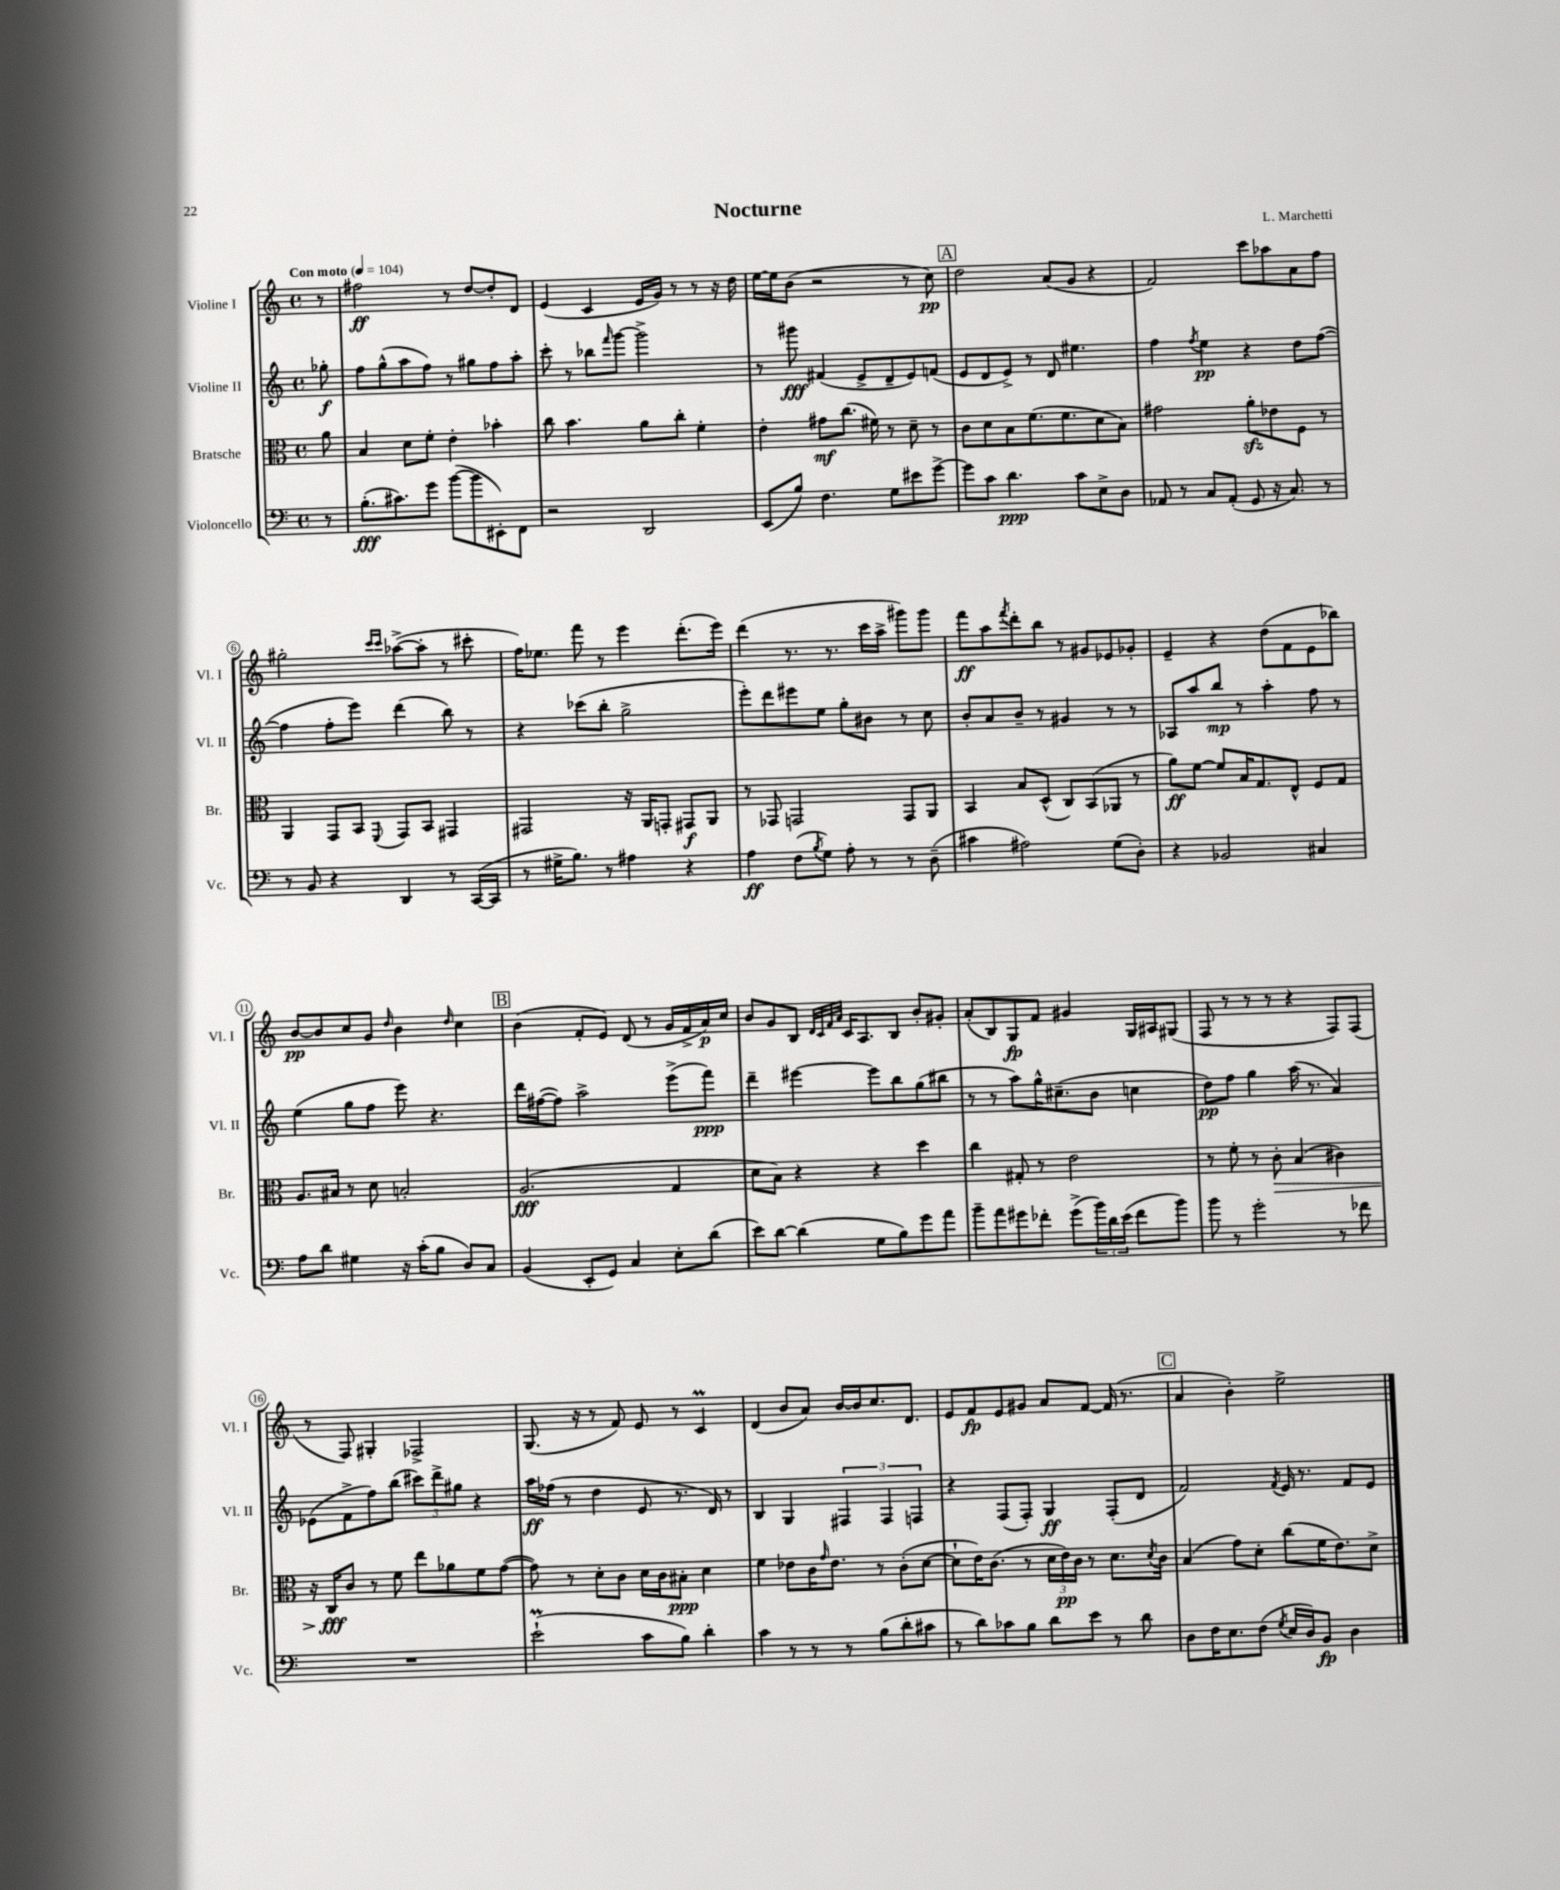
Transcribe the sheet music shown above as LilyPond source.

\header { title = "Nocturne" composer = "L. Marchetti" }
<<
\new StaffGroup <<
\new Staff = "s0" \with { instrumentName = "Violine I" shortInstrumentName = "Vl. I" } {
    \clef treble \key c \major \defaultTimeSignature \time 4/4 \partial 8 \tempo "Con moto" 4 = 104
    r8 |
    fis''2\ff r8 d''8~ d''8-. d'8 |
    e'4( c'4 e'16 g'16) r8 r8 r16 d''16 |
    e''16~ e''16 b'8( r2 r8 c''8\pp) |
    \mark \markup { \box "A" } d''2 a'8( g'8 r4 |
    f'2) c'''8 aes''8 a'8 f''8 |
    gis''2-. \grace { c'''16 c'''16 } aes''8~->( aes''8-. r8 cis'''8-. |
    f''16) ees''8. f'''8 r8 e'''4 d'''8.-.( e'''16) |
    d'''4( r8. r8. c'''16 a''16-> gis'''8) gis'''8 |
    f'''8\ff a''8 \acciaccatura { f'''8 } d'''8-. b''8 r8 gis'8 ees'8 ges'8-. |
    e'4-- r4 d''8( f'8 e'8 bes''8) |
    b'8~\pp b'8 c''8 g'8 \grace { d''16 } b'4 \grace { d''16 } c''4 |
    \mark \markup { \box "B" } b'4( f'8-. e'8) d'8( r8 g'16 f'16-> a'16\p) c''16 |
    b'8 g'8 b8 \grace { d'32 c'32 f'32 a'32 } c'16 a8. b8 b'8-. gis'8-. |
    a'8-.( b8) g8\fp f'8 gis'4 g16 ais16 gis8( |
    f8 r8 r8 r8 r4 f8) f8( |
    r8 f8) gis4-. fes2-> |
    g8.( r16 r8 f'8) e'8 r8 c'4\prall |
    d'4( b'8 a'8) b'16~ b'16 c''8. d'8. |
    e'8 f'8\fp e'8 gis'8 a'8 f'8~ f'16( r8. |
    \mark \markup { \box "C" } a'4 b'4-.) e''2-> \bar "|." |
}
\new Staff = "s1" \with { instrumentName = "Violine II" shortInstrumentName = "Vl. II" } {
    \clef treble \key c \major \defaultTimeSignature \time 4/4 \partial 8
    ges''8-.\f |
    f''8 g''8-^( a''8 f''8) r8 gis''8 f''8 a''8-. |
    c'''8-. r8 bes''8 \grace { f'''16 } g'''8~ g'''2-> |
    r8 gis'''8\fff fis'4( e'8-> d'8-- e'8) f'8( |
    \mark \markup { \box "A" } e'8 d'8 e'8->) r8 d'8 eis''4. |
    f''4 \acciaccatura { f''8 } e''4\pp r4 d''8 f''8~( |
    f''4 f''8-. e'''8) d'''4( b''8) r8 |
    r4 ces'''8( b''8-. g''2-> |
    e'''8-.) d'''8 eis'''8 e''8 g''8-. bis'8 r8 c''8 |
    b'8-. a'8 b'8-- r8 gis'4 r8 r8 |
    aes8 a''8 b''8\mp r8 a''4-. f''8 r8 |
    e''4( g''8 f''8 e'''8) r4. |
    \mark \markup { \box "B" } d'''16 fis''16~( fis''8) a''2-> e'''8->( f'''8\ppp) |
    d'''4-- eis'''4~ eis'''8 b''8 g''8( bis''8 |
    r8 r8 a''8) g''16-^ cis''8.--( b'8 c''4 |
    d''8\pp) f''8 g''4 a''16( r8. a'4) |
    ees'8( f'8-> f''8) b''8( \tuplet 3/2 { cis'''8) d'''8-> gis''8 } r4 |
    a''16\ff fes''16( r8 d''4 e'8 r8. d'16) r8 |
    b4 g4 \tuplet 3/2 { fis4 fis4 f4 } |
    r4 f8( f8-.) g4\ff f8-.( d'8 |
    \mark \markup { \box "C" } f'2) \acciaccatura { f'8 } e'16 r8. f'8 e'8 \bar "|." |
}
\new Staff = "s2" \with { instrumentName = "Bratsche" shortInstrumentName = "Br." } {
    \clef alto \key c \major \defaultTimeSignature \time 4/4 \partial 8
    a'8 |
    b4 d'8 f'8-. e'4-. bes'4-. |
    c''8 b'4. a'8 c''8-. f'4-. |
    e'4-. gis'8\mf c''8.( fis'16) r8 d'8-- r8 |
    \mark \markup { \box "A" } c'8 d'8 b8 f'8.( f'8. d'8 b8) |
    gis'2 a'8-.\sfz ees'8 f8 r8 |
    a,4 g,8 b,8 \appoggiatura { f,8 } g,8 b,8 gis,4 |
    gis,2 r16 a,16 g,8-. gis,8\f a,8 |
    r8 ges,8 g,2 g,8 a,8 |
    b,4 b8 d8-^( c8) b,8( aes,8 r8 |
    a'8\ff) f'8~ f'8 b16 g8. e8-^ f8 g8 |
    a8. bis16 r8 d'8 b2-. |
    \mark \markup { \box "B" } a2.\fff( g4 |
    d'8 b8) r4 r4 d''4 |
    c''4 gis8-. r8 e'2 |
    r8 f'8-. r8 c'8-.\> b4( cis'4) |
    r16 c16\fff\! c'8 r8 f'8 e''8 aes'8 f'8 g'8~( |
    g'8) r8 d'8-. c'8 d'16 c'16 bis8-.\ppp d'4 |
    f'4 ees'8 c'16 \grace { g'16 } ees'8. r8 c'8-.( d'8~ |
    d'8-! e'16) c'8.( r8 \tuplet 3/2 { d'16 e'16\pp) c'16 } r8 d'8. \acciaccatura { d'8 } c'16 |
    \mark \markup { \box "C" } b4( g'8) d'8-. c''8( f'16 e'8.) d'8-> \bar "|." |
}
\new Staff = "s3" \with { instrumentName = "Violoncello" shortInstrumentName = "Vc." } {
    \clef bass \key c \major \defaultTimeSignature \time 4/4 \partial 8
    r8 |
    b8.-.\fff( cis'8.) g'8 b'8~( b'8 eis,8-.) f,8 |
    r2 d,2 |
    e,8( b8) f4. g8 eis'8 g'8~-> |
    \mark \markup { \box "A" } g'8 c'8 d'4.\ppp c'8 e8-> d8 |
    aes,8 r8 c8 aes,8-.( g,8 r16 c8.) r8 |
    r8 b,8 r4 d,4 r8 c,16~( c,16 |
    r8 gis16-> b8.) r8 ais4 r4 |
    a4\ff f8( \acciaccatura { b8 } g8) a8-. r8 r8 d8--( |
    cis'4 ais2) g8( d8-.) |
    r4 bes,2 cis4 |
    a8 d'8 gis4 r16 c'16-.( b8 d8) c8 |
    \mark \markup { \box "B" } b,4( e,8-. g,8) c4 e8-. d'8( |
    e'8) d'8~ d'4( g8 b8) g'8 a'8 |
    b'8-- a'8 gis'8 fes'8-. gis'8->( \tuplet 3/2 { b'16) d'16 e'16( } fes'8 b'8) |
    b'8 r8 g'2-. r8 fes'8 |
    R1 |
    e'2-!\prall( c'8 b8) d'4-. |
    c'4 r8 r8 r8 b8( d'8-. cis'8 |
    r8 d'8) ces'8 b8 d'8 e'8 r8 d'8 |
    \mark \markup { \box "C" } d8 f16 e8. f8( \acciaccatura { g8 } e16 d16) b,8\fp d4 \bar "|." |
}
>>
>>
\layout { \context { \Score \override BarNumber.stencil = #(make-stencil-circler 0.1 0.3 ly:text-interface::print) } }
